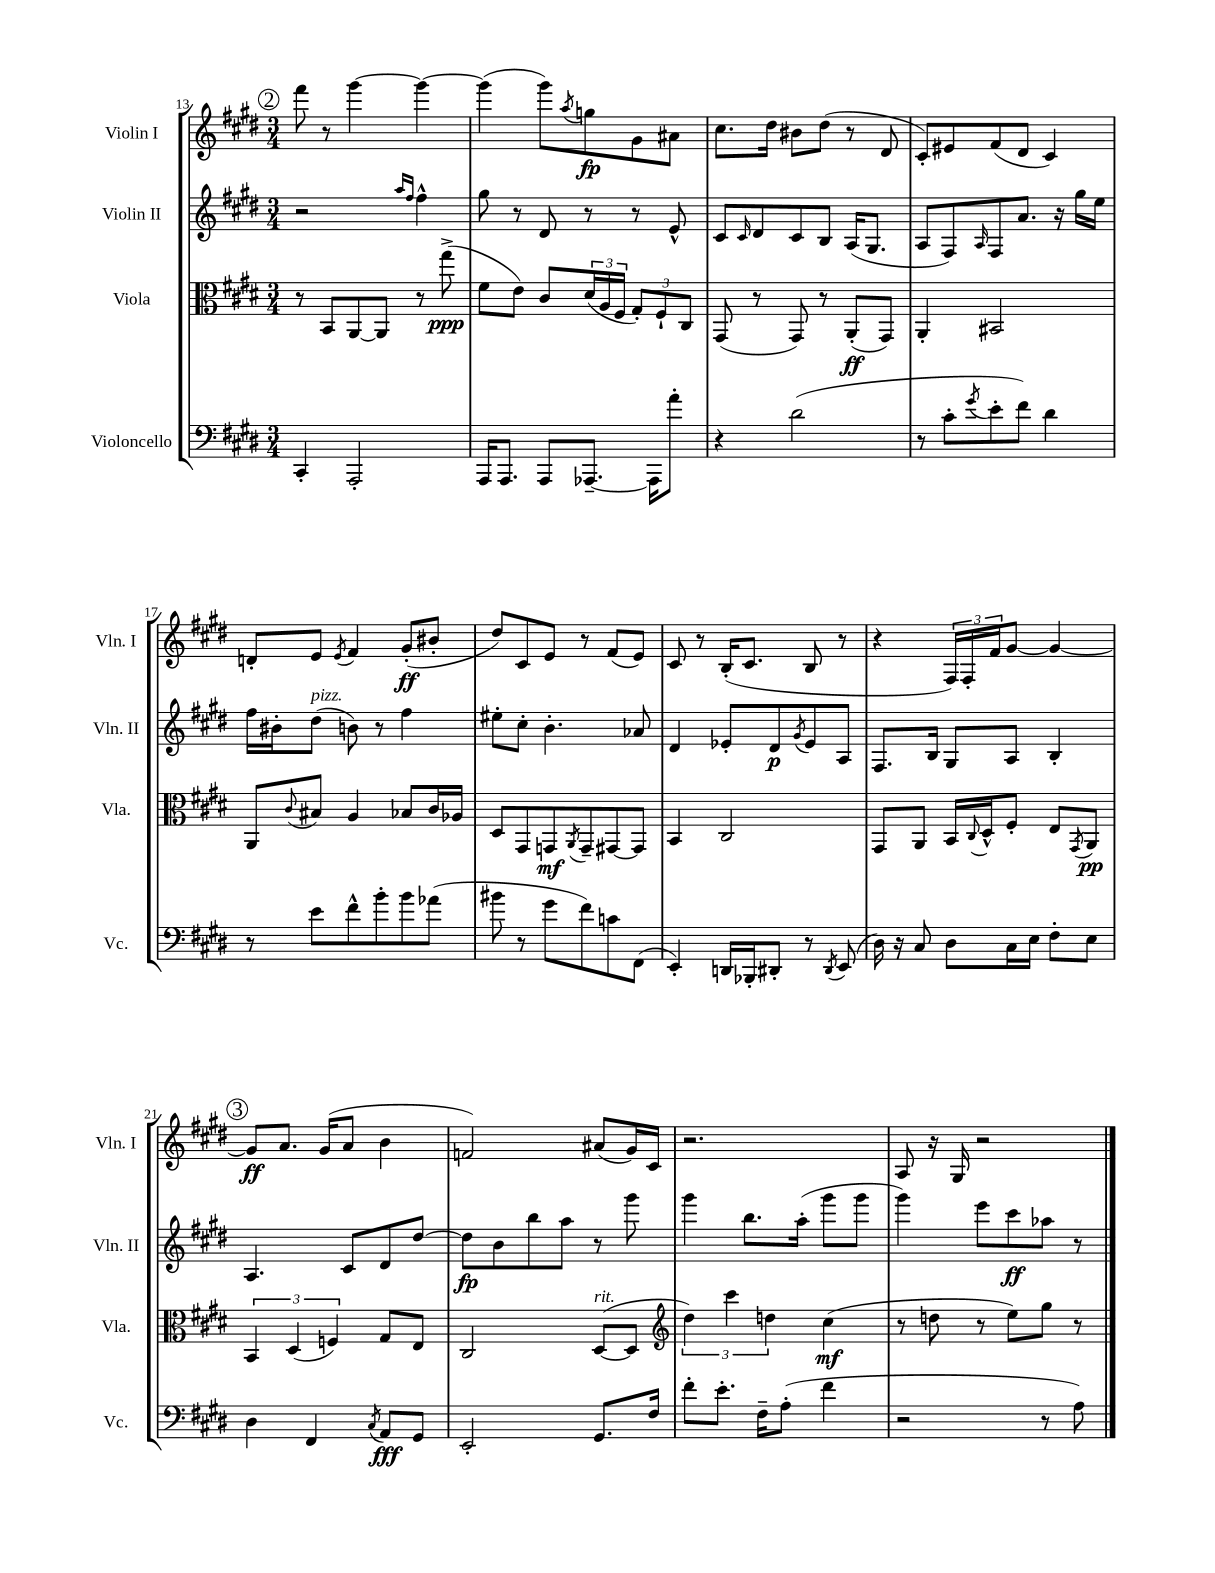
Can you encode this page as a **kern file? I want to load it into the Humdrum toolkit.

**kern	**kern	**kern	**kern
*staff4	*staff3	*staff2	*staff1
*clefF4	*clefC3	*clefG2	*clefG2
*k[f#c#g#d#]	*k[f#c#g#d#]	*k[f#c#g#d#]	*k[f#c#g#d#]
*M3/4	*M3/4	*M3/4	*M3/4
4CC#'	8r	2r	8fff#
.	8BB	.	8r
2AAA'	[8AA	.	[4ggg#
.	8AA]	.	.
.	.	16qqaa	.
.	.	16qqff#	.
.	8r	4ff#^^	4ggg#_
.	(8gg#^	.	.
=	=	=	=
16AAA	8f#	8gg#	(4ggg#]
8.AAA	.	.	.
.	8e)	8r	.
8AAA	8c#	8d#	8ggg#)
.	.	.	8qaa
[8.AAA-~	(24d#	8r	8gg
.	24A	.	.
.	24F#	.	.
.	12G#')	8r	8g#
16AAA-]	.	.	.
.	12F#`	.	.
8a'	.	8e^^	8a#
.	12C#	.	.
=	=	=	=
4r	(8GG#	8c#	8.cc#
.	.	16qqc#	.
.	8r	8d#	.
.	.	.	16dd#
(2d#	8GG#)	8c#	8b#
.	8r	8B	(8dd#
.	(8AA'	(16A	8r
.	.	8.G#	.
.	8GG#)	.	8d#
=	=	=	=
8r	4AA'	8A	8c#')
8c#'	.	8F#)	8e#
8qg#	.	16qqA	.
8e'	2BB#	8F#	(8f#
8f#)	.	8.a	8d#
4d#	.	.	4c#)
.	.	16r	.
.	.	16gg#	.
.	.	16ee	.
=	=	=	=
8r	8AA	16ff#	8d'
.	.	16b#'	.
.	8qqc#	.	.
8e	8B#	(8dd#	8e
.	.	.	8qe
8f#^^	4A	8b)	4f#
8b'	.	8r	.
8b	8B-	4ff#	(8g#'
(8a-	16c#	.	8b#'
.	16A-	.	.
=	=	=	=
8b#	8D#	8ee#'	8dd#)
8r	8GG#	8cc#'	8c#
8g#	8GG	4.b'	8e
.	8qAA	.	.
8f#)	8GG~	.	8r
8c	[8GG#	.	(8f#
(8FF#	8GG#]	8a-	8e)
=	=	=	=
4EE')	4BB	4d#	8c#
.	.	.	8r
16DD	2C#	8e-'	(16B'
16BBB-'	.	.	8.c#
8DD#'	.	8d#	.
.	.	8qg#	.
8r	.	8e-	8B
8qDD#	.	.	.
(8EE	.	8A	8r
=	=	=	=
16D#)	8GG#	8.F#	4r
16r	.	.	.
8C#	8AA	.	.
.	.	16B	.
8D#	16BB	8G#	24F#)
.	.	.	24F#'
.	8qqC#	.	.
.	16D#^^	.	.
.	.	.	24f#
16C#	8F#'	8A	[8g#
16E	.	.	.
8F#'	8E	4B'	4g#_
.	8qGG#	.	.
8E	8AA	.	.
=	=	=	=
4D#	6BB	4.A	8g#]
.	.	.	8.a
.	(6D#	.	.
4FF#	.	.	.
.	.	.	(16g#
.	6F)	.	.
.	.	8c#	8a
8qC#	.	.	.
8AA	8G#	8d#	4b
8GG#	8E	[8dd#	.
=	=	=	=
2EE'	2C#	8dd#]	2f)
.	.	8b	.
.	.	8bb	.
.	.	8aa	.
8.GG#	([8D#	8r	(8a#
.	8D#]	8ggg#	16g#)
16F#	.	.	16c#
=	=	=	=
*	*clefG2	*	*
8f#'	6dd#)	4ggg#	2.r
8.e'	.	.	.
.	6ccc#	.	.
.	.	8.bb	.
16F#~	.	.	.
.	6dd	.	.
(8A'	.	.	.
.	.	(16aa'	.
4f#	(4cc#	8ggg#	.
.	.	8ggg#	.
=	=	=	=
2r	8r	4ggg#)	8A
.	8dd	.	16r
.	.	.	16G#
.	8r	8eee	2r
.	8ee)	8ccc#	.
8r	8gg#	8aa-	.
8A)	8r	8r	.
==	==	==	==
*-	*-	*-	*-
